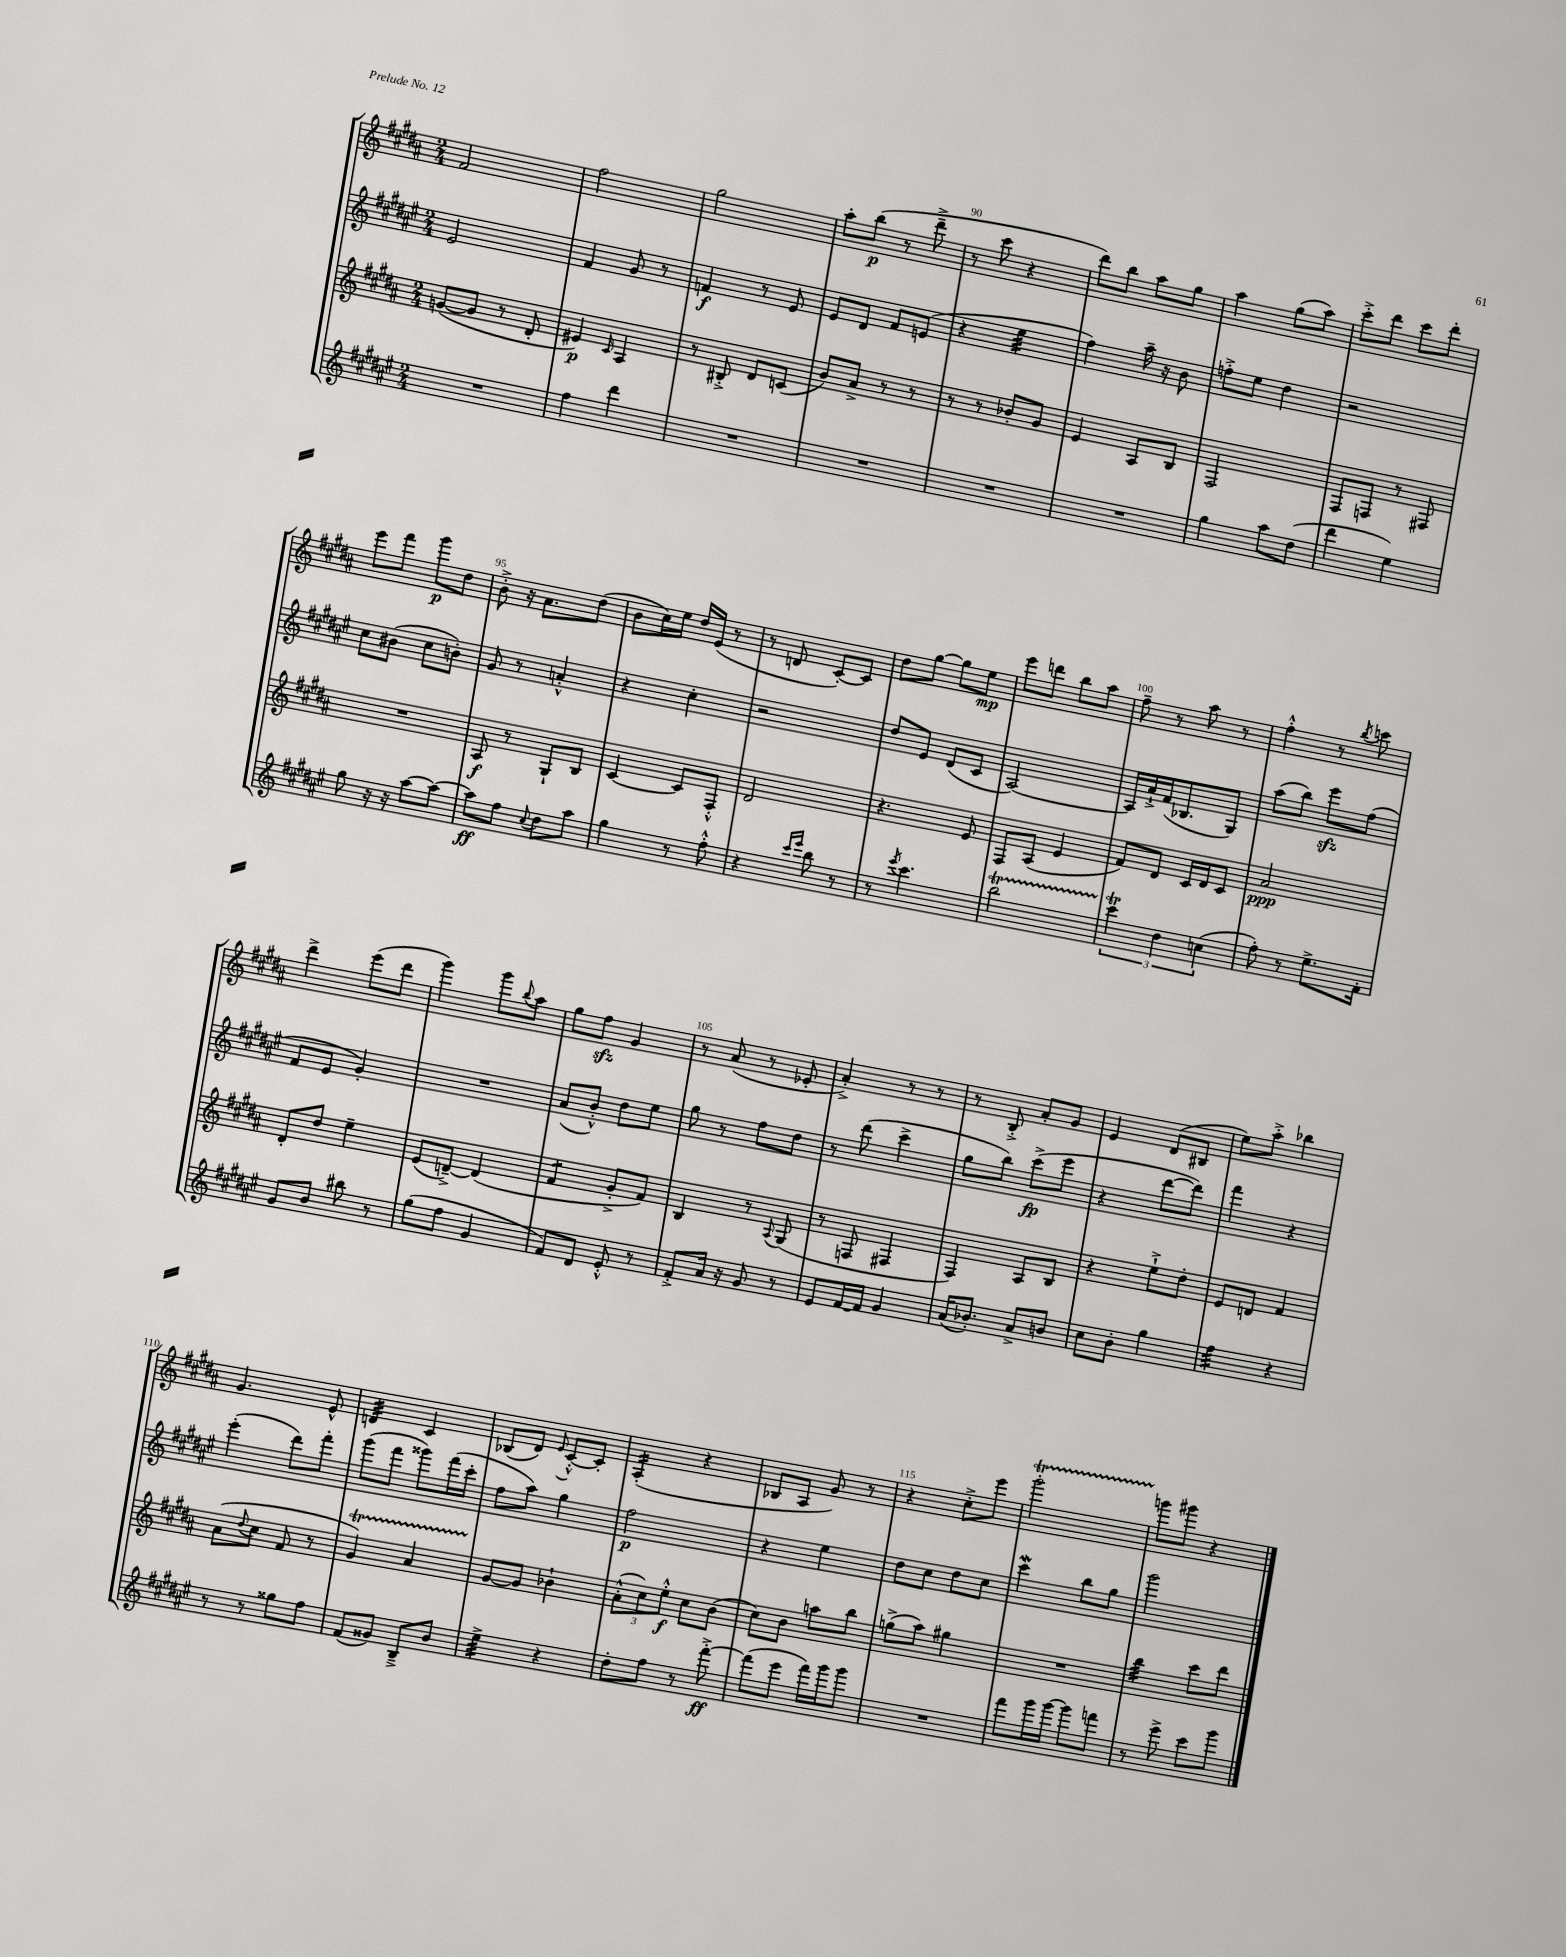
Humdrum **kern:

**kern	**kern	**kern	**kern
*staff4	*staff3	*staff2	*staff1
*clefG2	*clefG2	*clefG2	*clefG2
*k[f#c#g#d#a#e#]	*k[f#c#g#d#a#]	*k[f#c#g#d#a#e#]	*k[f#c#g#d#a#]
*M2/4	*M2/4	*M2/4	*M2/4
2r	([8g/L	2e#/	2f#/
.	8g/]J	.	.
.	8r	.	.
.	8d#'/	.	.
=	=	=	=
4ff#\	4e#/)	4f#/	2ff#\
.	16qqc#/	.	.
4ddd#\	4A#/	8g#/	.
.	.	8r	.
=	=	=	=
2r	8r	4f/	2gg#\
.	8B#'^/	.	.
.	8d#/L	8r	.
.	(8c/J	8e#/	.
=	=	=	=
2r	8b/L)	8e#/L	8aa#'\L
.	8a#^/J	8d#/J	(8bb\J
.	8r	8f#/L	8r
.	8r	(8e/J	8ddd#~^\
=	=	=	=
2r	8r	4r	8r
.	8r	.	8ccc#\
.	8b-'/L	4ee#\	4r
.	8g#/J	.	.
=	=	=	=
2r	4e/	4ff#\)	8ddd#\L)
.	.	.	8bb\J
.	8A#/L	16aa#~\	8aa#\L
.	.	16r	.
.	8B/J	8b\	8gg#\J
=	=	=	=
4gg#\	2F#/	8ff'^\L	4aa#\
.	.	8ee#\J	.
8aa#\L	.	4dd#\	(8gg#\L
(8dd#\J	.	.	8aa#\J)
=	=	=	=
4ddd#\	8F#/L	2r	8ccc#'^\L
.	8F/J	.	8ddd#\J
4ee#\)	8r	.	8ccc#\L
.	8F#/	.	8ddd#'\J
=	=	=	=
8gg#\	2r	8cc#\L	8eee\L
16r	.	(8b#\J	8fff#\J
16r	.	.	.
[8aa#\L	.	8cc#\L	8ggg#\L
8aa#\_J	.	8b'\J)	8dd#\J
=	=	=	=
8aa#\]L	8A#/	8g#/	8b'^\
8ff#\J	8r	8r	16r
.	.	.	8.a#\L
8qqcc#/	.	.	.
8dd#\L	8G#`/L	4a'^^/	.
8aa#\J	8B/J	.	(8dd#\J
=	=	=	=
4gg#\	[4c#/	4r	8b\L
.	.	.	16cc#\L)
.	.	.	16ee\JJ
8r	8c#/]L	4cc#'\	16dd#/LL
.	.	.	(16e/JJ
8ff#'^^\	8F#'^^/J	.	8r
=	=	=	=
4r	2d#/	2r	8r
.	.	.	8d/
16qqccc#/LL	.	.	.
16qqeee#/JJ	.	.	.
8bb\	.	.	[8c#'/L)
8r	.	.	8c#/]J
=	=	=	=
8r	4.r	8dd#/L	8dd#\L
8qeee#/	.	.	.
4.ccc#\	.	8e#/J	[8gg#\J
.	.	(8d#/L	8gg#\]L
.	8e/	8c#/J	8ee\J
=	=	=	=
2bb\	8F#/L	[2A#/)	8eee\L
.	(8A#/J	.	8ddd\J
.	4e/	.	8bb\L
.	.	.	8aa#\J
=	=	=	=
6ccc#\	8f#/L)	16A#/]LL	8ff#~\
.	.	16a#`^/	.
.	8d#/J	(16f#/J	8r
6dd#\	.	.	.
.	.	8.B-/	.
.	16c#/LL	.	8aa#\
.	16d#/J	.	.
(6cc\	.	.	.
.	8c#/J	8G#/J)	8r
=	=	=	=
8ff#'\)	2a#/	(8aa#\L	4ff#'^^\
8r	.	8bb\J)	.
8.ee#^\L	.	8eee#\L	8r
.	.	.	8qbb/
.	.	(8ff#\J	8ccc\
16f#'\Jk	.	.	.
=	=	=	=
8g#/L	8d#'/L	8f#/L	4ddd#^\
8b/J	8dd#/J	8e#/J	.
8bb#\	4ee~\	4g#'/)	(8eee\L
8r	.	.	8ddd#\J
=	=	=	=
(8gg#\L	(8e/L	2r	4ggg#\)
8ff#\J	[8d~^/J)	.	.
4g#/	(4d/]	.	8ggg#\L
.	.	.	8qqbb/
.	.	.	8aa#\J
=	=	=	=
8f#/L)	4f#/	(8a#/L	8gg#\L
8d#/J	.	8b'^^/J)	8ff#\J
8e#'^^/	8g#'^/L	8dd#\L	4g#/
8r	8f#/J)	8ee#\J	.
=	=	=	=
8f#'^/L	4B/	8gg#\	8r
16a#/Jk	.	8r	(8a#/
16r	.	.	.
8g#/	8r	8ff#\L	8r
.	8qqA#/	.	.
8r	(8G#/	8dd#\J	8e-'/
=	=	=	=
8e#/L	8r	8r	4a#'^/)
[16f#/L	8F/	(8ddd#\	.
16f#/]JJ	.	.	.
4g#/	4F#/	4ccc#^\	8r
.	.	.	8r
=	=	=	=
(16a#/LK	4F#/)	8gg#\L	8r
8.b-'/J)	.	.	.
.	.	8bb\J)	8B'^/
8a#^/L	8A#/L	(8ccc#^\L	8a#'/L
8b/J	8B/J	8eee#\J	8g#/J
=	=	=	=
8cc#\L	4r	4r	4e/
8b'\J	.	.	.
4gg#\	8ee`^\L	[8ddd#\L	(8d#/L
.	8dd#'\J	8ddd#\]J)	8B#/J
=	=	=	=
4ff#\	8e/L	4fff#\	8ee\L)
.	8d/J	.	8aa#'^\J
4r	4f#/	4r	4bb-\
=	=	=	=
8r	(8a#\L	(4eee#'\	4.g#/
.	8qqdd#/	.	.
8r	8cc#\J	.	.
8gg##\L	8f#/	8ddd#\L)	.
8ff#\J	8r	8fff#'\J	8e^^/
=	=	=	=
(8f#/L	4g#/)	(8ggg#\L	4d/
8g##/J)	.	8fff#\J	.
8B~^/L	4a#/	8ggg##\L)	4c#/
8b/J	.	(16fff#\L	.
.	.	16ccc#'\JJ	.
=	=	=	=
4ee#^\	[8g#/L	8ff#\L	(8B-/L
.	8g#/]J	8aa#\J)	8d#/J)
.	.	.	8qqe/
4r	4b-`\	4gg#\	[8c#'^^/L
.	.	.	8c#'/]J
=	=	=	=
8dd#'\L	(12a#'^^\L	2ff#\	(4A#'/
.	12cc#\)	.	.
8ff#\J	.	.	.
.	12ee'^^\J	.	.
8r	8cc#\L	.	4r
[8fff#'^\	(8b\J	.	.
=	=	=	=
(8fff#\]L	8cc#\L)	4r	8B-/L
8eee#\J	8b\J	.	8A#/J
16fff#\LL)	8aa\L	4ee#\	8g#/)
16ggg#\J	.	.	.
8ggg#\J	8bb\J	.	8r
=	=	=	=
2r	(8gg^\L	8dd#\L	4r
.	8aa#\J)	8cc#\J	.
.	4gg#\	8dd#\L	8cc#'^\L
.	.	8cc#\J	8eee\J
=	=	=	=
8fff#\L	2r	4ccc#\	2ggg#'\
16ggg#\L	.	.	.
[16ggg#\JJ	.	.	.
8ggg#\]L	.	8bb\L	.
8fff\J	.	8gg#\J	.
=	=	=	=
8r	4bb\	2ggg#\	8ggg\L
8eee#^\	.	.	8ggg#\J
8ccc#\L	8ccc#\L	.	4r
8ggg#\J	8ddd#\J	.	.
==	==	==	==
*-	*-	*-	*-
